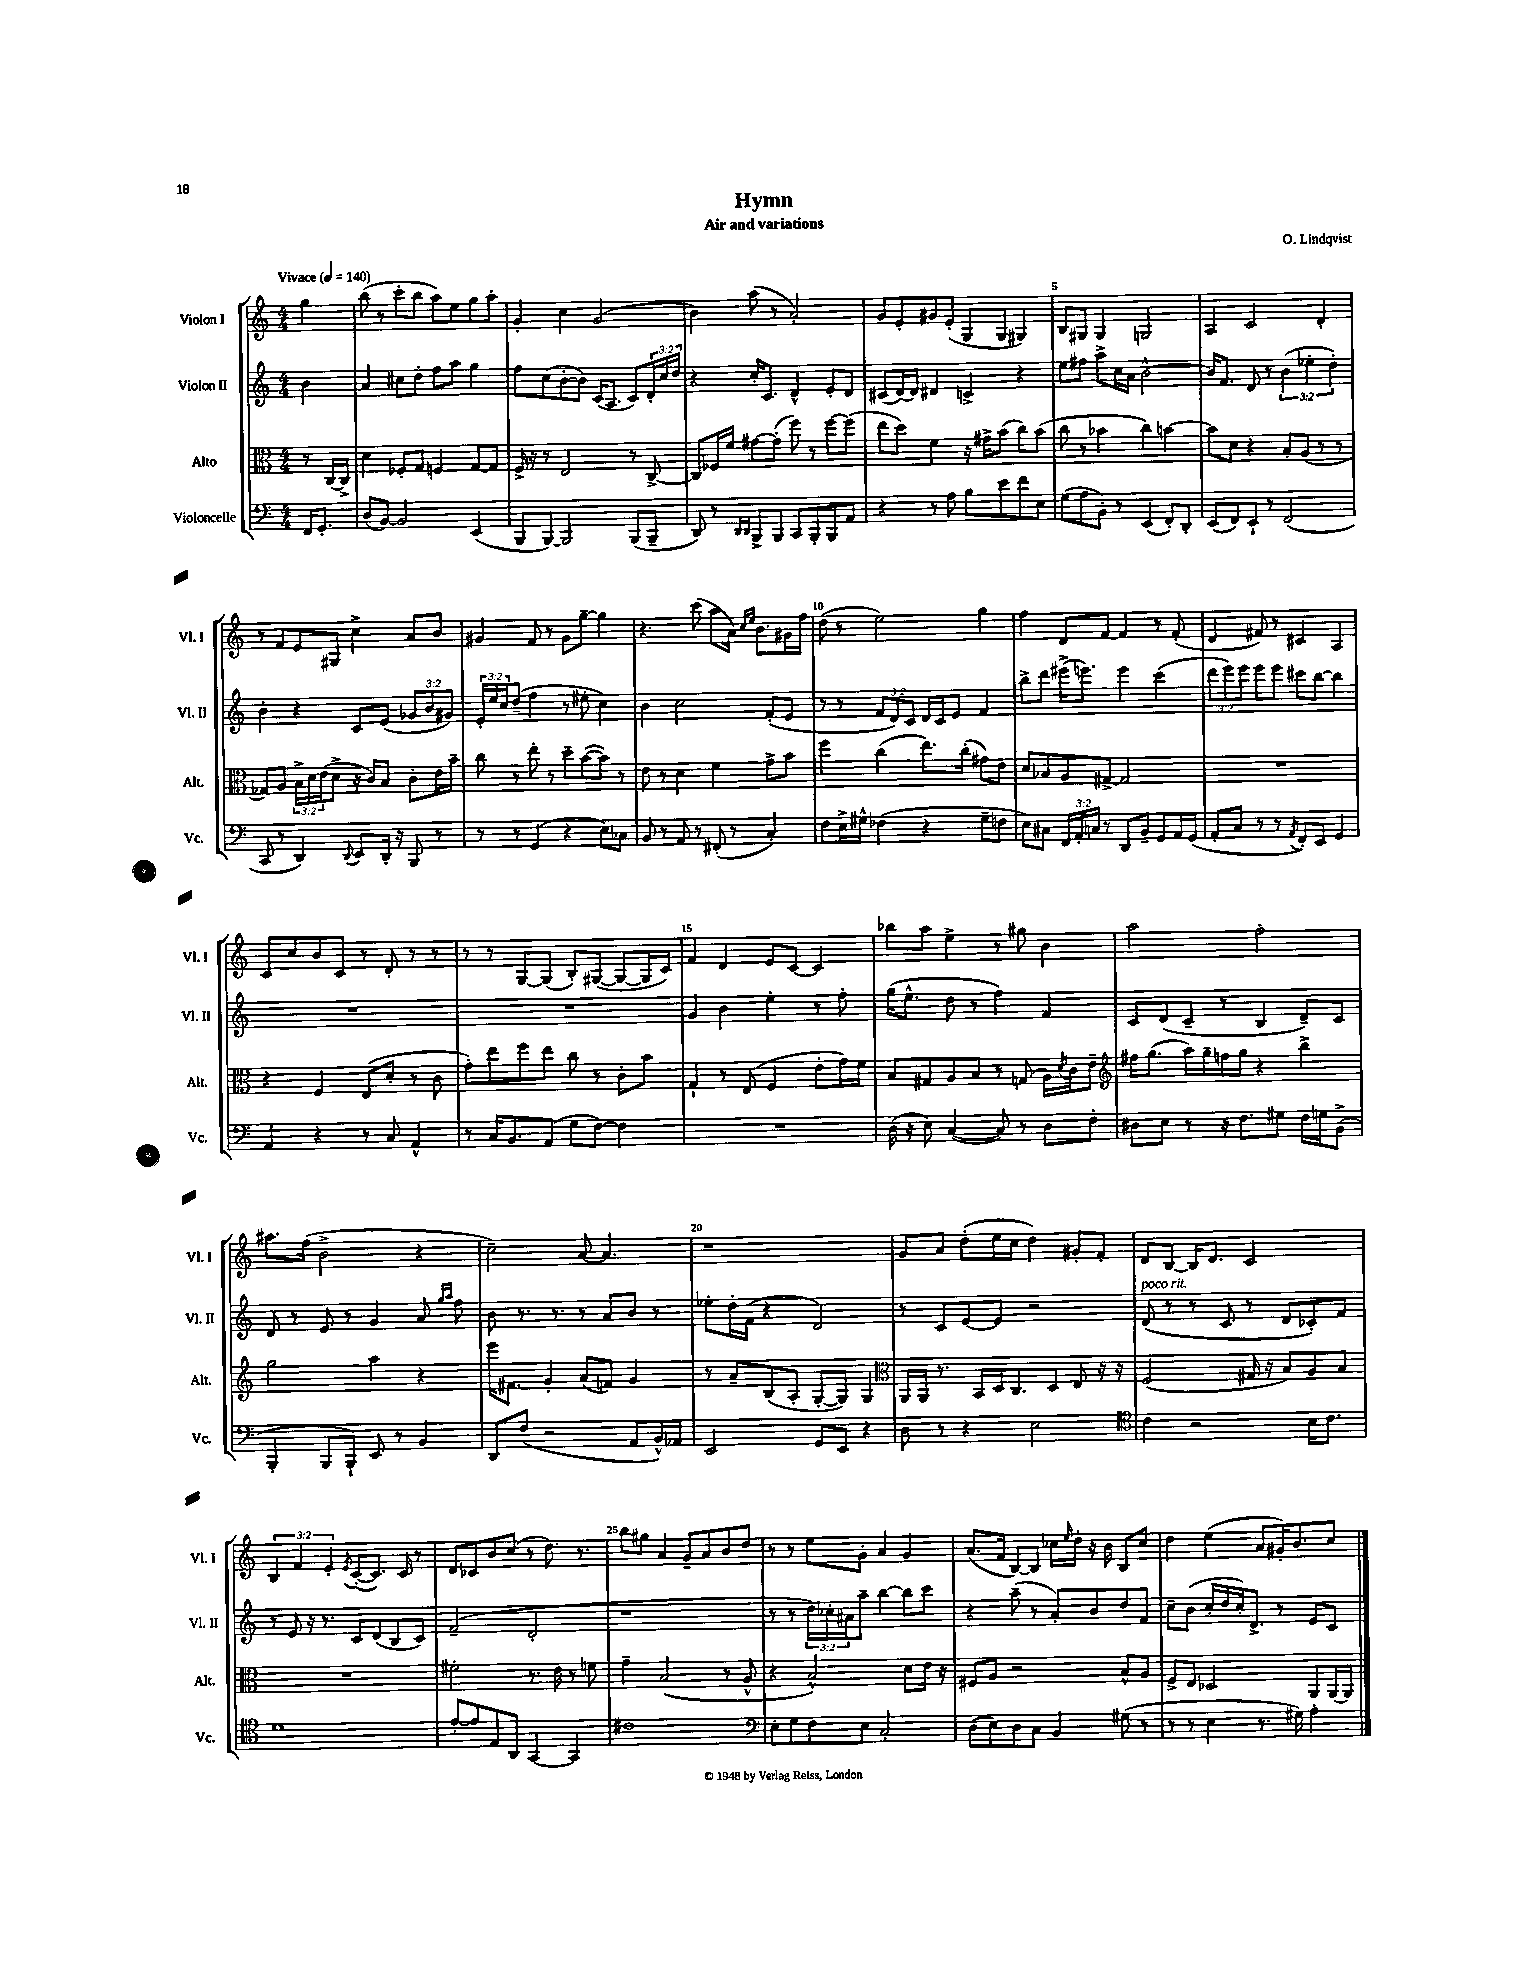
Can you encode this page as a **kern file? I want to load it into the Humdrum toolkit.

**kern	**kern	**kern	**kern
*staff4	*staff3	*staff2	*staff1
*clefF4	*clefC3	*clefG2	*clefG2
*k[]	*k[]	*k[]	*k[]
*M4/4	*M4/4	*M4/4	*M4/4
*MM140	*MM140	*MM140	*MM140
16FF	8r	4b	4gg
8.GG'	.	.	.
.	[16C	.	.
.	16C^]	.	.
=	=	=	=
(8D	4d	4a	(8bb
[8BB)	.	.	8r
2BB]	8F-'	8cc#	8ccc'
.	8G	8dd'	8bb
.	4F	8ff	8aa)
.	.	8aa	8ee
(4EE	[8G	4gg	8gg
.	8G]	.	8aa'
=	=	=	=
8BBB	16F^	8ff	4g'
.	16r	.	.
[8BBB)	8r	(8cc	.
2BBB]	2E	[8b'	4cc
.	.	8b])	.
.	.	(16c	(2g
.	.	8.A	.
(8BBB	8r	8c)	.
8BBB~	[8C^	24d'	.
.	.	24cc	.
.	.	24dd	.
=	=	=	=
8DD)	8C]	4r	4b)
8r	16F-	.	.
.	16f	.	.
16qqDD	.	.	.
16qqDD	.	.	.
8BBB^	[8g#	16cc'	(8aa
.	.	8.c	.
8BBB	(8g#']	.	8r
8CC	8ff)	4d^^	2a')
8BBB'	8r	.	.
8BBB	[8ff	8e'	.
8AA	(8ff]	8d	.
=	=	=	=
4r	8ee	(8c#	8g
.	8dd)	[16d)	8e'
.	.	16d]	.
8r	4f	4d#	8g#
8A	.	.	(8e'
8B	16r	4c^	8G
.	16g#^	.	.
8e	(8b	.	8G
8f	8cc)	4r	4G#)
8E	(8b	.	.
=	=	=	=
(8G	8cc	8ee	8B
8A	8r	8ff#	8G#
8BB')	4b-	8aa^	4G#
8r	.	16cc	.
.	.	16a	.
(4EE	4cc)	[2b^^	2G
8FF')	[4b	.	.
8DD'	.	.	.
=	=	=	=
(8EE	8b]	16b]	4A
.	.	8.f	.
8FF)	8d	.	.
8EE`	4r	8d	2c
8r	.	8r	.
(2FF	8B'	(6b	.
.	(8A	.	.
.	.	6ee-'	.
.	8r	.	4d'
.	.	6dd')	.
.	8r	.	.
=	=	=	=
8CC	8G-)	4b'	8r
8r	8A	.	8f
4DD)	24B^	4r	8e
.	24d	.	.
.	(24e	.	.
.	8d^	.	8G#
8qqDD	.	.	.
8EE	16r	8c	4cc^
.	16c)	.	.
16DD'	8B	(8e	.
16r	.	.	.
8BBB	8c'	12g-	8a
.	.	12b	.
8r	16e	.	8b
.	.	12g#)	.
.	16b~	.	.
=	=	=	=
8r	8cc	24e'	4g#
.	.	24ee	.
.	.	24cc	.
8r	8r	(8dd~	.
(4GG	8ee'	4ff	8f
.	8r	.	8r
4r	8dd~	8r	8g#
.	([8b	8ee#'	[8gg~
8E)	8b])	4cc)	4gg]
8C-	8r	.	.
=	=	=	=
8BB	8e	4b	4.r
8r	8r	.	.
8AA	4d	2cc	.
8r	.	.	(8ccc
(8FF#'	4f	.	8aa
8r	.	.	16a)
.	.	.	16qqcc
.	.	.	16qqee
.	.	.	8.b
4C')	8g^	(8f'	.
.	8b	8e	16g#
.	.	.	16ff
=	=	=	=
8F	4ff	8r	(8dd
16E^	.	8r	8r
16G#^^	.	.	.
(4F-	(4cc	12f	2ee)
.	.	12d)	.
.	.	12c	.
4r	8.ee)	16d	.
.	.	16c	.
.	.	8e	.
.	(16cc'	.	.
8G#~	8g#)	4f	4gg
8F	8e	.	.
=	=	=	=
8E)	8d	8bb^	4ff
8C#	8B-	8ddd	.
24FF	8A	(16eee#^	8d
24AA'	.	.	.
.	.	8.eee)	.
24C	.	.	.
8r	[8G#^	.	[8f
8DD	2G#]	4eee	4f]
8BB~	.	.	.
8GG	.	(4ccc	8r
16AA	.	.	(8f'
(16GG	.	.	.
=	=	=	=
8AA'	1r	12ddd	4d
.	.	12eee)	.
8C	.	.	.
.	.	12eee	.
8r	.	8eee	8f#)
8r	.	8eee	8r
8qAA	.	.	.
8FF')	.	8ccc#	4c#
8EE	.	[8bb	.
4GG	.	4bb]	4A
=	=	=	=
4AA	4r	1r	8c
.	.	.	8cc
4r	4F	.	8b
.	.	.	8c
8r	(8E	.	8r
8C	8d'	.	8d'
4AA^^	8r	.	8r
.	8c	.	8r
=	=	=	=
8r	8g')	1r	8r
16C	8ee	.	8r
8.BB	.	.	.
.	8ff	.	[8G
(8AA	8ee	.	(8G]
8G	8cc	.	8B')
[8F)	8r	.	([8G#
4F]	8c'	.	8G#_
.	8b	.	16G#]
.	.	.	16c)
=	=	=	=
1r	4G`	4g	4f
.	8r	4b	4d
.	(8E	.	.
.	4F	4ee'	8e
.	.	.	[8c
.	8e'	8r	4c]
.	16g)	8ff'	.
.	16f	.	.
=	=	=	=
(16D	8B	(16gg	8bb-
16r	.	8.ee^^	.
8E)	8G#	.	8aa
([4C	8A	8dd	4ee^
.	8B	8r	.
8C])	8r	4ff)	8r
8r	(8G	.	8gg#
8D	16A)	4f	4b
.	8qd	.	.
.	16c	.	.
8F'	8e~	.	.
=	=	=	=
*	*clefG2	*	*
8D#	16ff#	8c	2aa
.	(8.gg	.	.
8E	.	(8d	.
8r	16aa)	8c~	.
.	16gg~	.	.
16r	16ff	8r	.
8.F	16gg	.	.
.	4r	4B	2ff'
8G#	.	.	.
16F	4bb^	8d~)	.
16G	.	.	.
(8BB^	.	8c	.
=	=	=	=
4BBB'	2gg	8d	8.aa#
.	.	8r	.
.	.	.	(16ff
8BBB	.	8e	2b^
8BBB`)	.	8r	.
8EE	4aa	4g	.
8r	.	.	.
4BB	4r	8a	4r
.	.	16qqgg	.
.	.	16qqaa	.
.	.	8ff	.
=	=	=	=
8DD	16eee	8b	2cc~)
.	8.f#	.	.
(8F	.	8.r	.
2r	4g'	.	.
.	.	8.r	.
.	(8a	8r	[8a
.	8f)	8a	4.a]
8AA	4g	8b	.
16BB^^)	.	8r	.
16AA-	.	.	.
=	=	=	=
2EE	8r	8ee-'	1r
.	8a~	16dd'	.
.	.	(16f	.
.	(8B	4r	.
.	8A'	.	.
8GG	[8G'	2d)	.
8EE	8G])	.	.
4r	4G	.	.
=	=	=	=
*	*clefC3	*	*
8D	16AA	8r	8g
.	16AA	.	.
8r	8.r	8c	8a
4r	.	[8e	(8dd'
.	16BB	.	.
.	16D	8e]	16ee
.	8.C	.	16cc
2E	.	2r	4dd)
.	8D	.	.
.	8E	.	8g#'
.	16r	.	8f'
.	16r	.	.
=	=	=	=
*clefC4	*	*	*
4c	(2F	(8d	8d
.	.	8r	[8B
2r	.	8r	16B]
.	.	.	8.d
.	.	8c	.
.	16G#	8r	2c
.	16r	.	.
.	8B)	8d	.
16B	8A	8c-')	.
8.c	.	.	.
.	8B	8f	.
=	=	=	=
1d	1r	8r	6B
.	.	8e	.
.	.	.	6f
.	.	16r	.
.	.	8.r	.
.	.	.	6e'
.	.	.	8qe
.	.	8c	([8c'
.	.	(8d	8.c])
.	.	8B	.
.	.	.	16c
.	.	8c)	8r
=	=	=	=
[8e'	2f#'	(2f~	8d
8e]	.	.	8c-
8E	.	.	8b
8AA	.	.	(8cc
[4GG	8.r	2d'	8r
.	.	.	8.dd)
.	16e	.	.
4GG]	8r	.	.
.	.	.	8.r
.	8f	.	.
=	=	=	=
1c#	4g~	1r	8bb
.	.	.	8gg#
.	(2B	.	4a
.	.	.	8g~
.	.	.	8a
.	8r	.	8b
.	8A^^	.	8dd
=	=	=	=
*clefF4	*	*	*
8E'	4r	8r	8r
8G	.	8r	8r
8F	2B^^)	24dd)	8ee
.	.	24cc-'	.
.	.	24a#	.
8E	.	8aa~	8g'
2C'	.	[4bb	4a
.	8d	8bb]	4g
.	16e	8ccc	.
.	16r	.	.
=	=	=	=
(8D	8F#	4r	(8.a
8E)	8A	.	.
.	.	.	16f
8D	2r	(8aa~	[8B)
8C	.	8r	8B]
4BB	.	8a')	16cc-
.	.	.	16qqee
.	.	.	16dd'
.	.	8b	16r
.	.	.	16b
(8G#	8B^^	8dd	8B
8r	8A	8f	8cc-
=	=	=	=
8r	8F^	8cc~	4dd
8r	8E	(8b	.
4E	2D-	16cc'	(4ee
.	.	16dd	.
.	.	16cc')	.
.	.	8.d^	.
8.r	.	.	8a
.	.	8r	16g#')
16G#)	.	.	8.b
4A'	8AA	8e	.
.	[16AA	8c	8cc
.	16AA]	.	.
==	==	==	==
*-	*-	*-	*-
